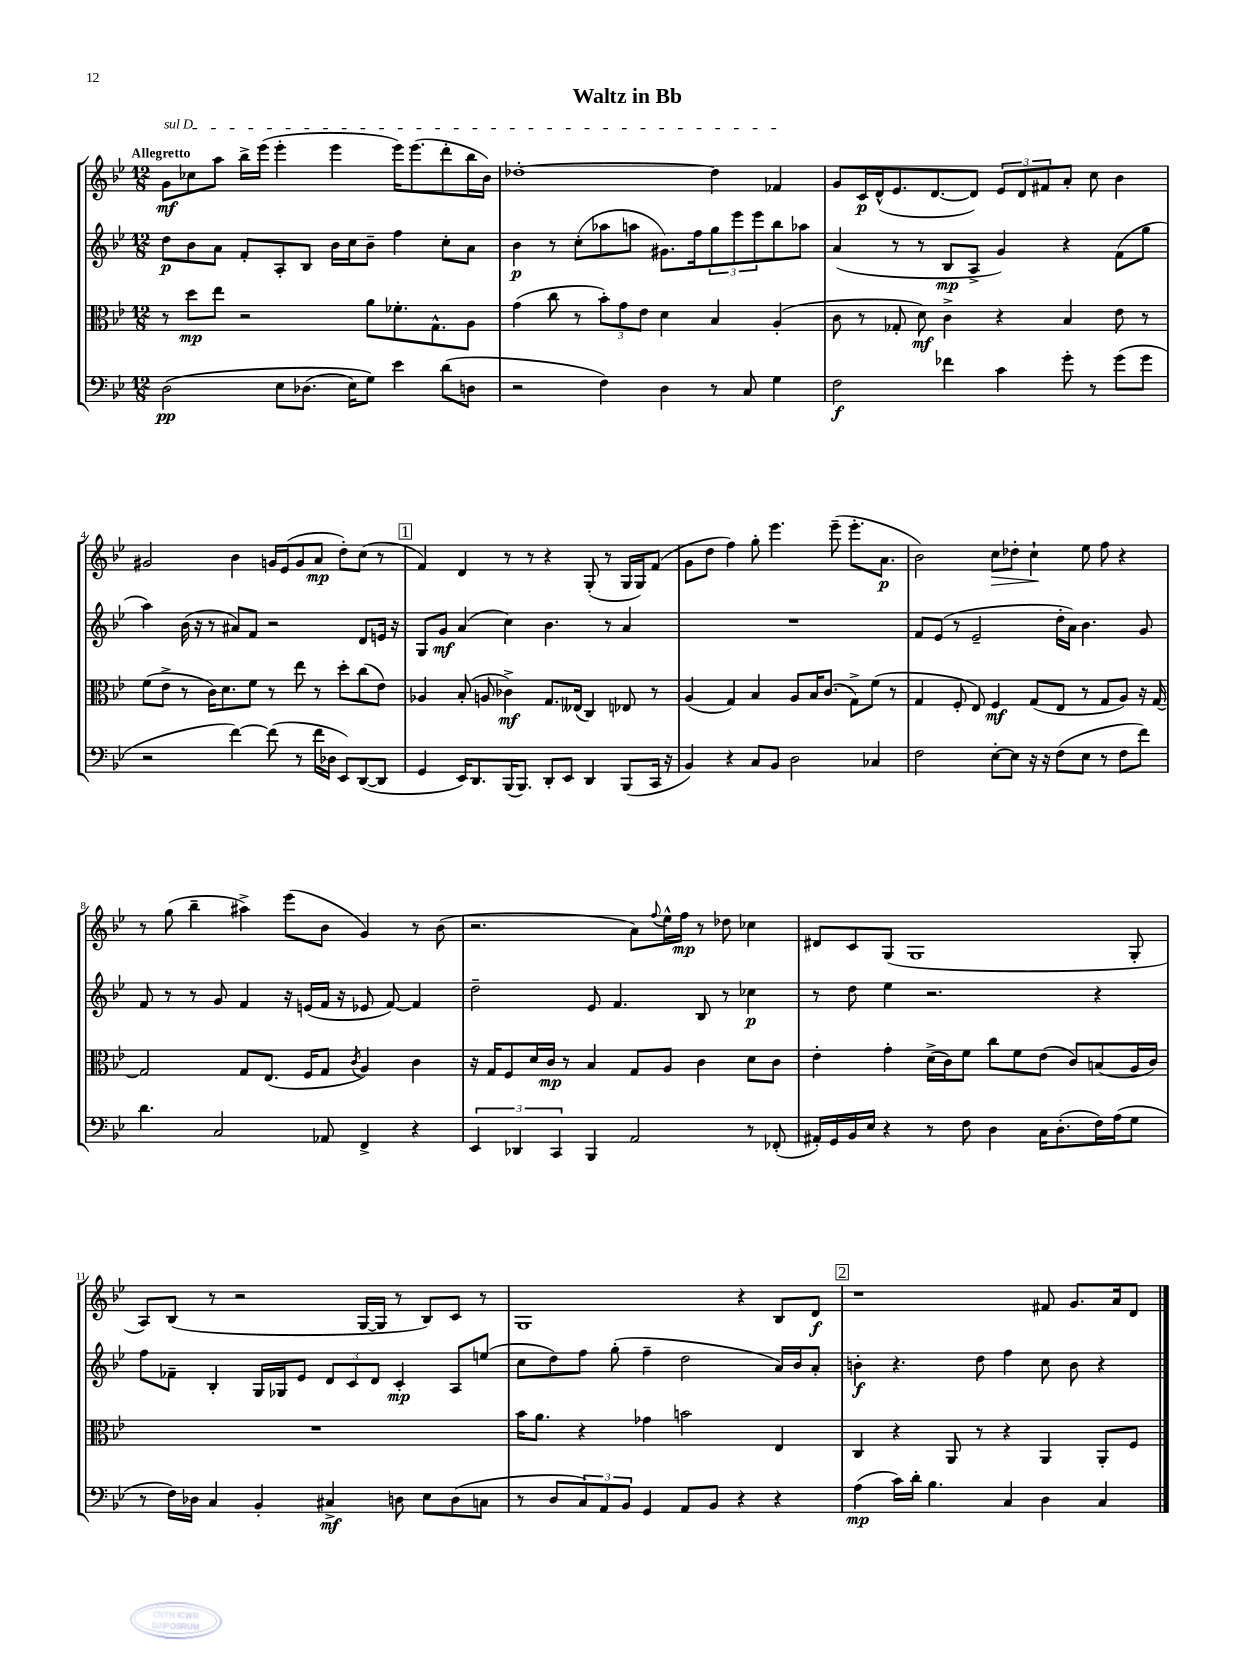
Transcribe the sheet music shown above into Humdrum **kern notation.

**kern	**kern	**kern	**kern
*staff4	*staff3	*staff2	*staff1
*clefF4	*clefC3	*clefG2	*clefG2
*k[b-e-]	*k[b-e-]	*k[b-e-]	*k[b-e-]
*M12/8	*M12/8	*M12/8	*M12/8
&(2D	8r	8dd	8g
.	8dd	8b-	8cc-
.	8ee-	8a	8aa
.	2r	8f'	16bb-^
.	.	.	(16eee-
8E-	.	8A'	4eee-'
(8.D-	.	8B-	.
.	.	16b-	4eee-
16E-)	.	16cc	.
8G&)	8a	8b-~	.
4e-	8.f-'	4ff	16eee-)
.	.	.	(8.eee-
.	8.G^^	.	.
(8d	.	8cc'	8ddd'
8D	8A	8a	16bb-
.	.	.	16b-)
=	=	=	=
2r	(4g	4b-	[1dd-'
.	8cc	8r	.
.	8r	(8cc'	.
4F)	12b-')	8aa-	.
.	12g	.	.
.	.	8aa	.
.	12e-	.	.
4D	4d	8.g#)	.
.	.	16ff	.
8r	4B-	12gg	4dd-]
.	.	12eee-	.
8C	.	.	.
.	.	12eee-	.
4G	(4A'	8bb-	4f-
.	.	8aa-	.
=	=	=	=
2F	8c	(4a	8g
.	8r	.	16c
.	.	.	(16d^^
.	8G-'	8r	8.e-
.	8d)	8r	.
.	.	.	[8.d
4f-	4c^	8B-	.
.	.	8A^	8d])
4c	4r	4g)	12e-
.	.	.	12d
.	.	.	12f#
8g'	4B-	4r	8a'
8r	.	.	8cc
(8g	8e-	(8f	4b-
8g	8r	8gg	.
=	=	=	=
2r	(8f	4aa)	2g#
.	8e-^	.	.
.	8r	(16b-	.
.	.	16r	.
.	16c)	8r	.
.	8.d	.	.
[4f)	.	8a#)	4b-
.	8f	8f	.
(8f]	8r	2r	16g
.	.	.	(16e-
8r	8ee-	.	8g
16f	8r	.	8a
16D-	.	.	.
8EE-)	8dd'	.	8dd')
([8DD	(8cc	8d	(8cc
8DD]	8e-)	16e	8r
.	.	16r	.
=	=	=	=
4GG	4A-	8G	4f)
.	.	8g	.
16EE-)	(8B-'	(4a	4d
8.DD	.	.	.
.	8A	.	.
(16BBB-	4c-^)	4cc)	8r
8.BBB-)	.	.	.
.	.	.	8r
8DD'	8.G	4.b-	4r
8EE-	.	.	.
.	(16E--	.	.
4DD	4C)	.	(8G'
.	.	8r	8r
(8BBB-	8E-	4a	16G
.	.	.	16G)
16CC	8r	.	(8f
16r	.	.	.
=	=	=	=
4BB-)	(4A	1.r	8g
.	.	.	8dd
4r	4G)	.	4ff)
8C	4B-	.	8gg'
8BB-	.	.	4.eee-
2D	8A	.	.
.	16B-	.	.
.	(8.c	.	.
.	.	.	(8eee-~
.	8G^)	.	8.eee-'
4C-	(8f	.	.
.	.	.	8.a
.	8r	.	.
=	=	=	=
2F	4G	8f	2b-)
.	.	(8e-	.
.	8F'	8r	.
.	8E-)	2e-~	.
[8E-'	4F	.	8cc
8E-]	.	.	8dd-'
16r	(8G	.	4cc`
16r	.	.	.
(8F	8E-	16dd'	.
.	.	16a)	.
8E-	8r	4.b-	8ee-
8r	8G	.	8ff
8F	8A)	.	4r
8f)	16r	8g	.
.	[16G	.	.
=	=	=	=
4.d	2G]	8f	8r
.	.	8r	(8gg
.	.	8r	4bb-~
2C	.	8g	.
.	8G	4f	4aa#^)
.	(8.E-	.	.
.	.	16r	(8eee-
.	16F	(16e	.
8AA-	8G	16f	8b-
.	.	16r	.
.	8qc	.	.
4FF^	4A)	8e-	4g)
.	.	[8f)	.
4r	4c	4f]	8r
.	.	.	(8b-
=	=	=	=
6EE-	16r	2dd~	2.r
.	16G	.	.
.	8F	.	.
6DD-	.	.	.
.	16d	.	.
.	16c	.	.
6CC	.	.	.
.	8r	.	.
4BBB-	4B-	8e-	.
.	.	4.f	.
2AA	8G	.	8a)
.	.	.	8qqff
.	8A	.	16ee-^^
.	.	.	16ff
.	4c	8B-	8r
.	.	8r	8dd-
8r	8d	4cc-	4cc-
(8FF-'	8c	.	.
=	=	=	=
16AA#')	4e-'	8r	8d#
16GG	.	.	.
16BB-	.	8dd	8c
16E-	.	.	.
4r	4g'	4ee-	(8G
.	.	.	1G
8r	(16d^	2.r	.
.	16c)	.	.
8F	8f	.	.
4D	8cc	.	.
.	8f	.	.
16C	(8e-	.	.
(8.D'	.	.	.
.	8c)	.	.
16F)	(8B	4r	.
(16A	.	.	.
8G	16A	.	8G'
.	16c)	.	.
=	=	=	=
8r	1.r	8ff	8A)
16F)	.	8f-~	(8B-
16D-	.	.	.
4C	.	4B-'	8r
.	.	.	2r
4BB-'	.	16G	.
.	.	16G-	.
.	.	8e-	.
4C#^	.	12d	.
.	.	12c	.
.	.	.	[16G
.	.	12d	.
.	.	.	16G]
8D	.	4c'	8r
8E-	.	.	8B-)
(8D	.	8A	8c
8C	.	(8ee	8r
=	=	=	=
8r	16b-	8cc	1G
.	8.a	.	.
8D	.	8dd)	.
12C)	4r	8ff	.
12AA	.	.	.
.	.	(8gg'	.
12BB-	.	.	.
4GG	4g-	4ff~	.
8AA	2b	2dd	.
8BB-	.	.	.
4r	.	.	4r
4r	4E-	16a)	8B-
.	.	16b-	.
.	.	8a'	8d
=	=	=	=
(4A	4C	4b'	1r
16c)	4r	4.r	.
16d'	.	.	.
4.B-	.	.	.
.	8AA	.	.
.	8r	8dd	.
4C	4r	4ff	.
4D	4AA	8cc	8f#
.	.	8b	8.g
4C	8AA'	4r	.
.	.	.	16a
.	8F	.	8d
==	==	==	==
*-	*-	*-	*-
